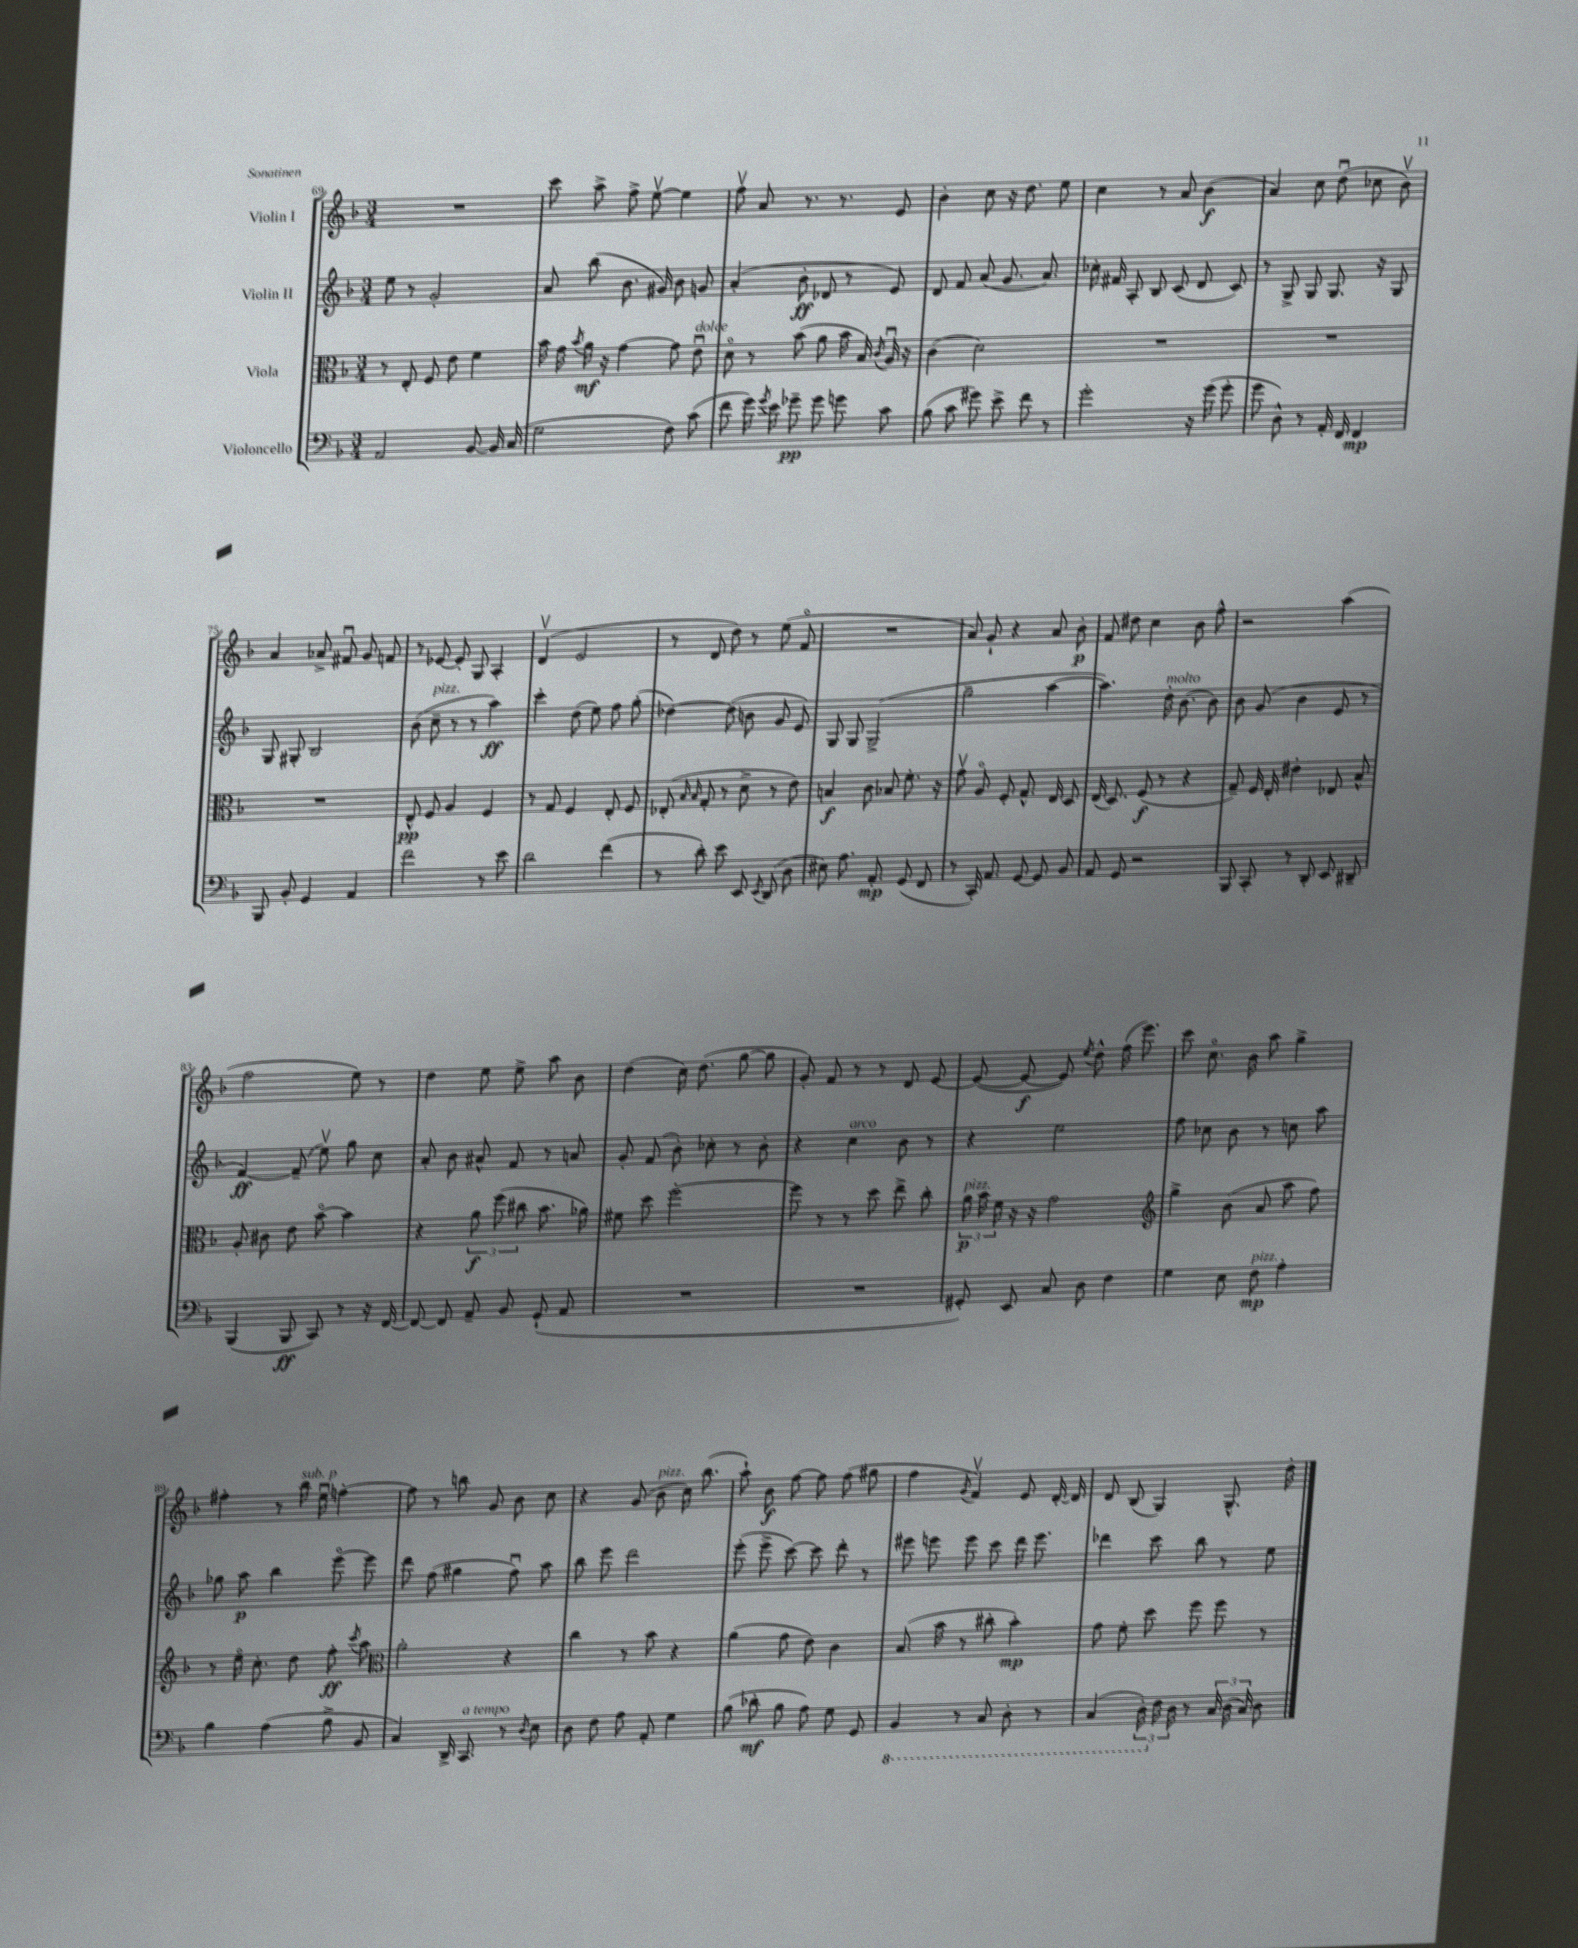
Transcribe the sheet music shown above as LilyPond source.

<<
\new StaffGroup <<
\new Staff = "s0" \with { instrumentName = "Violin I" } {
    \clef treble \key f \major \numericTimeSignature \time 3/4
    \autoBeamOff R2. |
    c'''8 a''8-> f''8-> e''8~\upbow e''4 |
    f''8\upbow a'8 r8. r8. e'8 |
    bes'4-. c''8 r16 d''8. e''8 |
    c''4 r8 a'8 bes'4\f( |
    a'4) c''8 d''8\downbow( ces''8 bes'8\upbow) |
    a'4 aes'8-> fis'8\downbow g'8 f'8 |
    r8 ees'8~ ees'8-. g8 a4-. |
    d'4\upbow( e'2 |
    r8 d'8 d''8) r8 e''8( f'8\flageolet |
    R2. |
    a'8) g'8-! r4 a'8 bes'8-.\p |
    f'8 dis''8 c''4 bes'8 f''8-^ |
    r2 a''4( |
    f''2 e''8) r8 |
    d''4 e''8 e''8-> a''8 bes'8 |
    d''4( c''16) d''8.( g''8~ g''8 |
    g'8-.) f'8 r8 r8 d'8 e'8~ |
    e'8~( e'8~\f e'8) \acciaccatura { e''8 } d''8-^ f''16( e'''8.) |
    c'''8 c''8.\flageolet bes'16 a''8 g''4-> |
    fis''4-. r8 bes''16^\markup { \italic "sub. p" } e''16\downbow f''4~-. |
    f''8 r8 b''8 g'8 bes'8 c''8 |
    r4 g'8( bes'8^\markup { \italic "pizz." } c''16) bes''8.( |
    a''8-!) bes'8\f f''8~ f''8 f''8( gis''8 |
    f''4 \acciaccatura { g'8 } f'4\upbow) e'8 d'16~-. d'16 |
    d'8 bes8( g4) g8.-^ d''16-. \bar "|." |
}
\new Staff = "s1" \with { instrumentName = "Violin II" } {
    \clef treble \key f \major \numericTimeSignature \time 3/4
    \autoBeamOff e''8 r8 g'2-. |
    a'8 bes''8( bes'8. gis'16) bes'8 g'8 |
    a'4-.( bes'8-.\ff des'8 r8 e'8) |
    d'8 f'8 a'8( g'8. a'8.) |
    ces''16-. fis'16 a8-. bes8 c'8( d'8 c'8) |
    r8 g8-> g8 g8. r16 g8 |
    g8 gis8-. bes2 |
    bes'8( c''8--^\markup { \italic "pizz." } r8 r8 a''4\ff) |
    c'''4-. d''8( e''8) f''8 g''8-.( |
    des''4~) des''8( b'8 g'8 e'8) |
    g8 g8 g2->( |
    g''2-- a''4~ |
    a''4.) d''16-.^\markup { \italic "molto" } bes'8.~ bes'8 |
    bes'8 g'8( bes'4 e'8 r8 |
    f'4~\ff) f'8--( e''8\upbow) g''8 c''8 |
    a'8-. bes'8 ais'8-^ f'8 r8 a'8 |
    g'8-. f'8( bes'8-.) ces''8-. r8 bes'8-. |
    r4 c''4^\markup { \italic "arco" } bes'8 r8 |
    r4 e''2 |
    f''8 ces''8 bes'8 r8 c''8 a''8 |
    ges''8 a''8\p bes''4 e'''8~\flageolet e'''8 |
    d'''8 f''8( gis''4 f''8\downbow) a''8 |
    bes''8 e'''8 d'''2 |
    e'''8-.( e'''8-> c'''8~) c'''8 d'''8-. r8 |
    eis'''8 e'''8 e'''8 c'''8 d'''16 e'''8. |
    des'''4 c'''8 bes''8 r8 e''8 \bar "|." |
}
\new Staff = "s2" \with { instrumentName = "Viola" } {
    \clef alto \key f \major \numericTimeSignature \time 3/4
    \autoBeamOff r8 e8-. f8 e'8 f'4 |
    bes'16 g'16 \acciaccatura { bes'8 } a'16\mf r16 g'4~ g'8 e'8\downbow^\markup { \italic "dolce" } |
    d'8\flageolet r8 bes'8( a'8 bes'16 bes16) \acciaccatura { c'8 } a16\downbow r16 |
    c'4( d'2) |
    R2. |
    R2. |
    R2. |
    e8-^\pp f8 a4 f4 |
    r8 g8 f4 e8-. f8 |
    ees8-.( \grace { bes16 bes16 } g8-. r8 d'8-> r8 e'8) |
    b4\f c'8 bes8 f'8.-. r16 |
    g'8\upbow a8\flageolet f8-. g8.-^ e16 d8 |
    e16( d8.) f8\f( r8 r4 |
    g8--) f16 e16-. eis'4-. ees8 bes8-^ |
    a8-. cis'8 e'8 bes'8~\flageolet bes'4 |
    r4 \tuplet 3/2 { a'8\f f''8( cis''8 } bes'8. aes'16) |
    fis'8 d''8 f''2~-. |
    f''8 r8 r8 d''8 e''8-> c''8-. |
    \tuplet 3/2 { a'16\p^\markup { \italic "pizz." } bes'16 f'16 } r16 r16 g'2 |
    \clef treble g''4-> bes'8( a'8 a''8 f''8) |
    r8 e''16\flageolet c''8.-. d''8 f''8-.\ff \acciaccatura { c'''8 } a''8 |
    \clef alto a'2-. r4 |
    c''4 r8 bes'8 r4 |
    a'4( g'8 e'8) c'4 |
    bes8.( bes'16 r8 cis''8-. bes'4-.\mp) |
    g'8 f'8-. d''8 f''8 f''8 r8 \bar "|." |
}
\new Staff = "s3" \with { instrumentName = "Violoncello" } {
    \clef bass \key f \major \numericTimeSignature \time 3/4
    \autoBeamOff a,2 bes,8~ bes,16 c16( |
    g2 f8) c'8( |
    f'8 g'16) \acciaccatura { g'8 } e'16 ges'8--\pp ges'8 g'8 c'8 |
    bes8( c'8 gis'8) e'8-> f'8 r8 |
    g'2-. r16 g'16( g'8-. |
    g'8 d8-^) r8 a,16-. f,16 f,4\mp |
    bes,,8 bes,8-. g,4 a,4 |
    f'2 r8 e'8 |
    d'2 f'4( |
    r8 d'8-.) e'8 e,8 \acciaccatura { e,8 } d,8( d8 |
    eis8) a8. a,8.-.\mp g,8( f,8 |
    r8 c,16-.) a,8. g,8~ g,8 bes,8 |
    a,8 g,8 r2 |
    bes,,8 c,8-. r8 d,8-. e,8 dis,8-- |
    bes,,4( bes,,8\ff c,8) r8 r16 f,16~ |
    f,8~ f,8 a,8-- bes,8 g,8-!( a,8 |
    R2. |
    R2. |
    gis,8-.) e,8 c8 d8 f4 |
    g4 e8 f8\mp^\markup { \italic "pizz." } a4-. |
    bes4 a4( bes8-> bes,8 |
    c4) d,16-> c,8.^\markup { \italic "a tempo" } r8 \acciaccatura { d8 } e8 |
    d8 f8 a8 a,8-. g4 |
    bes8( des'8-.\mf bes8 a8) g8 g,8 |
    \ottava #-1 bes,,4 r8 c,8 d,8-. r8 |
    c,4( \tuplet 3/2 { d,16-.) \ottava #0 f16 d16 } r8 \tuplet 3/2 { c16 d16( c16) } d8 \bar "|." |
}
>>
>>
\layout { \context { \Score currentBarNumber = #69 } }
